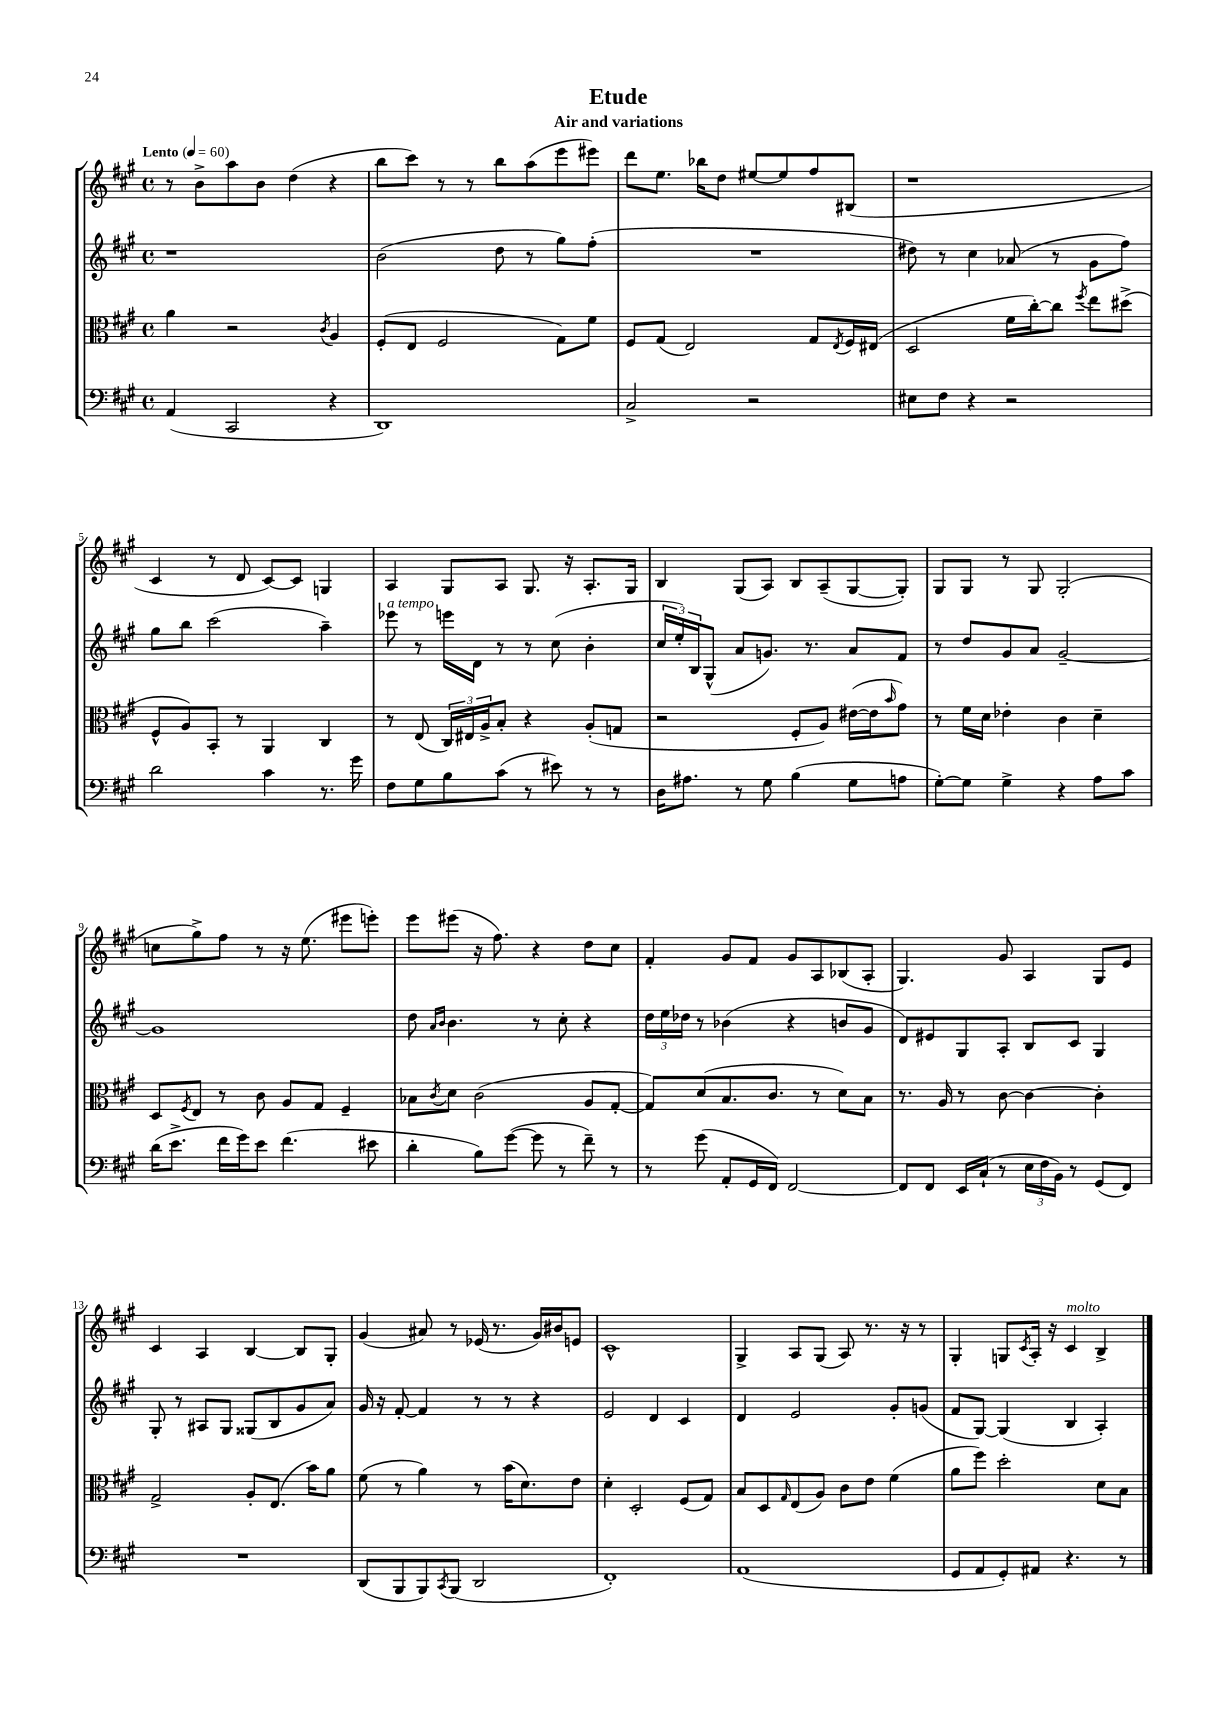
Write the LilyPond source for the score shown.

\header { title = "Etude" subtitle = "Air and variations" }
<<
\new StaffGroup <<
\new Staff = "s0" {
    \clef treble \key a \major \defaultTimeSignature \time 4/4 \tempo "Lento" 4 = 60
    r8 b'8-> a''8 b'8 d''4( r4 |
    b''8 cis'''8) r8 r8 b''8 a''8( e'''8 eis'''8) |
    d'''8 e''8. bes''16 d''8 eis''8~ eis''8 fis''8 bis8( |
    r1 |
    cis'4 r8 d'8 cis'8~) cis'8 g4 |
    a4 gis8 a8 gis8. r16 a8.-. gis16 |
    b4 gis8( a8) b8 a8--( gis8~ gis8-.) |
    gis8 gis8 r8 gis8 gis2-.( |
    c''8 gis''8->) fis''8 r8 r16 e''8.( eis'''8 e'''8-.) |
    e'''8 eis'''8( r16 fis''8.) r4 d''8 cis''8 |
    fis'4-. gis'8 fis'8 gis'8 a8 bes8( a8-. |
    gis4.) gis'8 a4 gis8 e'8 |
    cis'4 a4 b4~ b8 gis8-. |
    gis'4( ais'8) r8 ees'16( r8. gis'16) bis'16 e'8 |
    cis'1-^ |
    gis4-> a8 gis8( a8) r8. r16 r8 |
    gis4-. g8 \acciaccatura { cis'8 } a16-. r16 cis'4^\markup { \italic "molto" } b4-> \bar "|." |
}
\new Staff = "s1" {
    \clef treble \key a \major \defaultTimeSignature \time 4/4
    r1 |
    b'2( d''8 r8 gis''8) fis''8-.( |
    R1 |
    dis''8) r8 cis''4 aes'8( r8 gis'8 fis''8) |
    gis''8 b''8 cis'''2( a''4--) |
    ees'''8^\markup { \italic "a tempo" } r8 e'''16 d'16 r8 r8 cis''8( b'4-. |
    \tuplet 3/2 { cis''16 e''16-.) b16 } gis8-^( a'8 g'8.) r8. a'8 fis'8 |
    r8 d''8 gis'8 a'8 gis'2~-- |
    gis'1 |
    d''8 \grace { a'16 b'16 } b'4. r8 cis''8-. r4 |
    \tuplet 3/2 { d''16 e''16 des''16 } r8 bes'4( r4 b'8 gis'8 |
    d'8) eis'8 gis8 a8-. b8 cis'8 gis4 |
    gis8-. r8 ais8 gis8 gisis8( b8 gis'8 a'8) |
    gis'16 r16 fis'8~-. fis'4 r8 r8 r4 |
    e'2 d'4 cis'4 |
    d'4 e'2 gis'8-. g'8( |
    fis'8 gis8~) gis4( b4 a4-.) \bar "|." |
}
\new Staff = "s2" {
    \clef alto \key a \major \defaultTimeSignature \time 4/4
    a'4 r2 \acciaccatura { cis'8 } a4 |
    fis8-.( e8 fis2 gis8) fis'8 |
    fis8 gis8( e2) gis8 \acciaccatura { e8 } fis16 eis16( |
    d2 fis'16 cis''16~-.) cis''8 \acciaccatura { fis''8 } e''8 dis''8->( |
    fis8-^ a8) b,8-. r8 a,4 cis4 |
    r8 e8( \tuplet 3/2 { cis16) eis16 a16-> } b8-. r4 a8-.( g8 |
    r2 fis8-. a8) eis'16~( eis'16 \grace { b'16 } gis'8) |
    r8 fis'16 d'16 ees'4-. cis'4 d'4-- |
    d8 \acciaccatura { fis8 } e8 r8 cis'8 a8 gis8 fis4-- |
    bes8 \acciaccatura { cis'8 } d'8 cis'2( a8 gis8~-. |
    gis8) d'8( b8. cis'8. r8 d'8) b8 |
    r8. a16 r8 cis'8~ cis'4~ cis'4-. |
    gis2-> a8-. e8.( b'16) a'8 |
    fis'8( r8 a'4) r8 b'16( d'8.) e'8 |
    d'4-. d2-. fis8( gis8) |
    b8 d8 \grace { gis16 } e8( a8) cis'8 e'8 fis'4( |
    a'8 fis''8) d''2-. d'8 b8 \bar "|." |
}
\new Staff = "s3" {
    \clef bass \key a \major \defaultTimeSignature \time 4/4
    a,4( cis,2 r4 |
    d,1) |
    cis2-> r2 |
    eis8 fis8 r4 r2 |
    d'2 cis'4 r8. gis'16 |
    fis8 gis8 b8 cis'8( r8 eis'8) r8 r8 |
    d16 ais8. r8 gis8 b4( gis8 a8 |
    gis8~-.) gis8 gis4-> r4 a8 cis'8 |
    d'16( e'8.-> fis'16 gis'16) e'8 fis'4.( eis'8 |
    d'4-. b8) gis'8~( gis'8 r8 fis'8--) r8 |
    r8 gis'8( a,8-. gis,16 fis,16) fis,2~ |
    fis,8 fis,8 e,16 cis16-!( r8 \tuplet 3/2 { e16 fis16 b,16) } r8 gis,8( fis,8) |
    R1 |
    d,8( b,,8 b,,8) \acciaccatura { cis,8 } b,,8( d,2 |
    fis,1-.) |
    a,1( |
    gis,8 a,8 gis,8-.) ais,8 r4. r8 \bar "|." |
}
>>
>>
